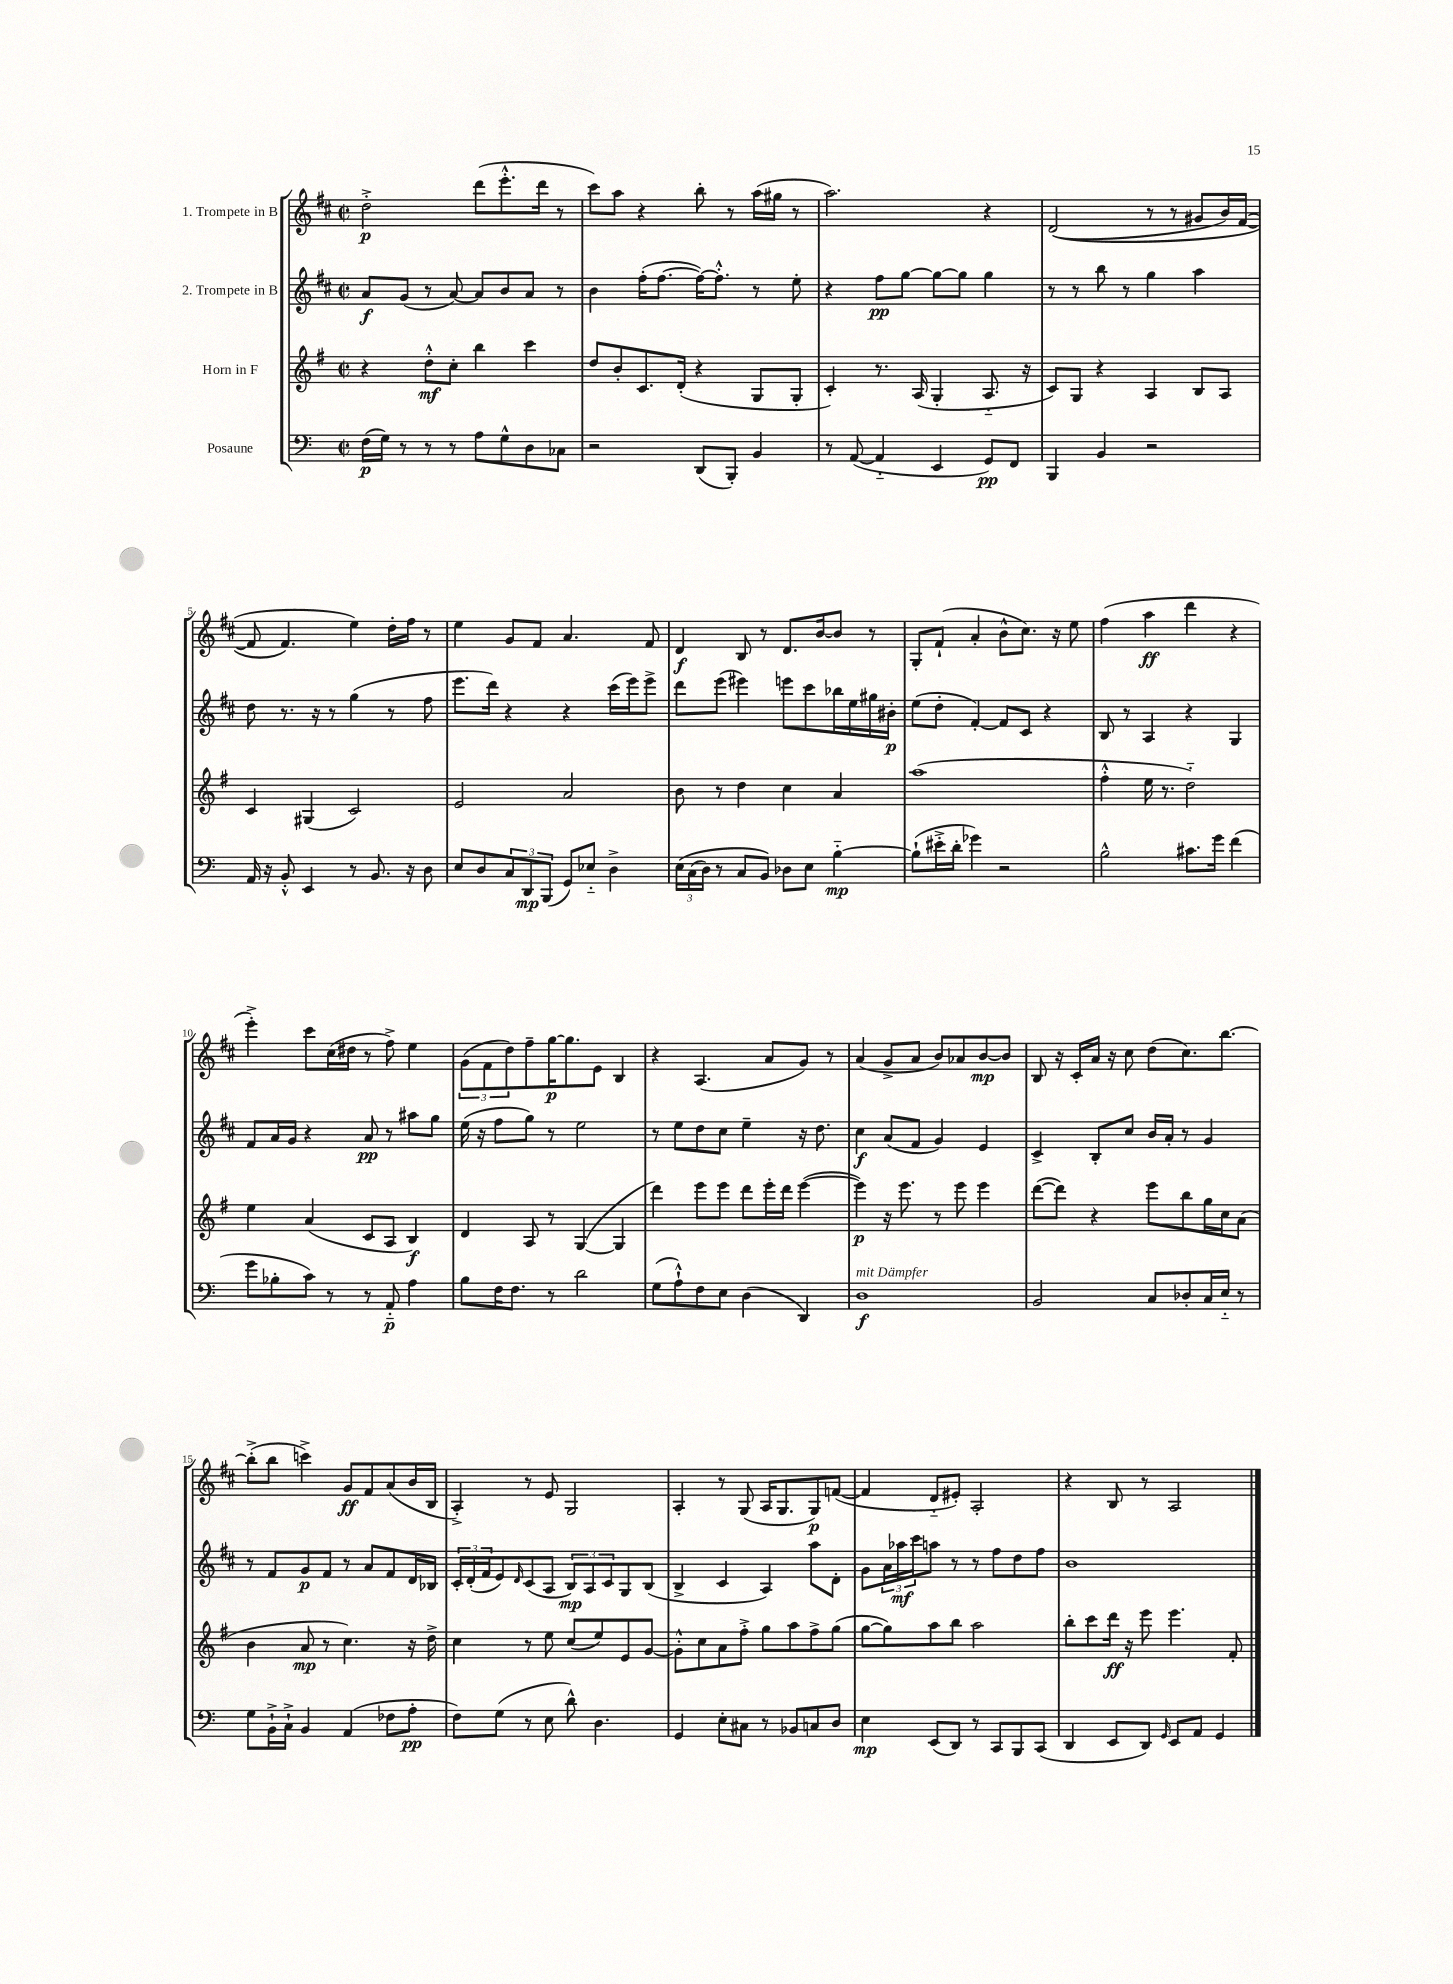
<<
\new StaffGroup <<
\new Staff = "s0" \with { instrumentName = "1. Trompete in B" } {
    \clef treble \key d \major \defaultTimeSignature \time 2/2
    d''2-.->\p d'''8( e'''8.-.-^ d'''16 r8 |
    cis'''8) a''8 r4 b''8-. r8 a''16( gis''16 r8 |
    a''2.) r4 |
    d'2(\( r8 r8 gis'8 b'16) fis'16~( |
    fis'8 fis'4.\) e''4) d''16-. fis''16 r8 |
    e''4 g'8 fis'8 a'4. fis'8 |
    d'4\f b8 r8 d'8. b'16~ b'8 r8 |
    g8-. fis'8-!( a'4-. b'8-^ cis''8.) r16 e''8 |
    fis''4( a''4\ff d'''4 r4 |
    e'''4-.->) cis'''8 cis''16( dis''16 r8 fis''8->) e''4 |
    \tuplet 3/2 { g'8( fis'8 d''8) } fis''8-- g''16~\p g''8. e'8 b4 |
    r4 a4.( a'8 g'8) r8 |
    a'4( g'8-> a'8 b'8) aes'8 b'8~\mp b'8 |
    b8 r16 cis'16-. a'16 r16 cis''8 d''8( cis''8.) b''8.~ |
    b''8-.->( b''8 c'''4->) g'8\ff fis'8 a'8( b'16 b16 |
    a4-.->) r8 e'8 g2 |
    a4-. r8 g8( a16 g8. g8\p) f'8~( |
    f'4 d'8-_ eis'8-.) a2-. |
    r4 b8 r8 a2 \bar "|." |
}
\new Staff = "s1" \with { instrumentName = "2. Trompete in B" } {
    \clef treble \key d \major \defaultTimeSignature \time 2/2
    a'8\f g'8( r8 a'8~) a'8 b'8 a'8 r8 |
    b'4 fis''16-.( fis''8.~ fis''16~) fis''8.-.-^ r8 e''8-. |
    r4 fis''8\pp g''8~ g''8~ g''8 g''4 |
    r8 r8 b''8 r8 g''4 a''4 |
    d''8 r8. r16 r8 g''4( r8 fis''8 |
    e'''8. d'''16) r4 r4 cis'''16( e'''16) e'''8-> |
    d'''8 e'''8( eis'''4) e'''8 cis'''8 bes''16 e''16 gis''16 bis'16-.\p |
    e''8( d''8-. fis'4~-.) fis'8 cis'8 r4 |
    b8 r8 a4 r4 g4 |
    fis'8 a'16 g'16 r4 a'8\pp r8 ais''8 g''8 |
    e''16( r16 fis''8 g''8) r8 e''2 |
    r8 e''8 d''8 cis''8 e''4-- r16 d''8. |
    cis''4\f a'8( fis'8 g'4) e'4 |
    cis'4-> b8-. cis''8 b'16 a'16-. r8 g'4 |
    r8 fis'8 g'8\p fis'8 r8 a'8 fis'8 d'16 bes16 |
    \tuplet 3/2 { cis'16-. d'16-.( fis'16 } e'8) \grace { d'16 } cis'8( a8 \tuplet 3/2 { b8\mp) a8 cis'8 } g8 b8( |
    b4-> cis'4 a4) a''8 d'8-. |
    g'8 \tuplet 3/2 { a'16 aes''16\mf cis'''16 } a''8 r8 r8 fis''8 d''8 fis''8 |
    b'1 \bar "|." |
}
\new Staff = "s2" \with { instrumentName = "Horn in F" } {
    \clef treble \key g \major \defaultTimeSignature \time 2/2
    r4 d''8-.-^\mf c''8-. b''4 c'''4 |
    d''8 b'8-. c'8. d'16-.( r4 g8 g8-. |
    c'4-.) r8. a16( g4-. a8.-_ r16 |
    c'8) g8 r4 a4 b8 a8 |
    c'4 gis4( c'2) |
    e'2 a'2 |
    b'8 r8 d''4 c''4 a'4 |
    a''1( |
    fis''4-.-^ e''16 r8. d''2-_) |
    e''4 a'4( c'8 a8 b4\f) |
    d'4 a8 r8 g4~( g4 |
    d'''4) e'''8 e'''8 d'''8 e'''16-. d'''16 e'''4~( |
    e'''4\p) r16 e'''8. r8 e'''8 e'''4 |
    d'''8~( d'''8) r4 e'''8 b''8 g''16 c''16 a'8( |
    b'4 a'8\mp r8 c''4.) r16 d''16-> |
    c''4 r8 e''8 c''8( e''8) e'8 g'8~ |
    g'8-.-^ c''8 a'8 fis''8-.-> g''8 a''8 fis''8-> g''8( |
    g''8~ g''8) a''8 b''8 a''2 |
    b''8-. c'''8 d'''16\ff r16 e'''8 e'''4. fis'8-. \bar "|." |
}
\new Staff = "s3" \with { instrumentName = "Posaune" } {
    \clef bass \key c \major \defaultTimeSignature \time 2/2
    f16\p( g16) r8 r8 r8 a8 g8-^ d8 ces8 |
    r2 d,8( b,,8-.) b,4 |
    r8 a,8~( a,4-_ e,4 g,8\pp) f,8 |
    b,,4 b,4 r2 |
    a,16 r16 b,8-.-^ e,4 r8 b,8. r16 d8 |
    e8 d8 \tuplet 3/2 { c8 d,8\mp b,,8( } g,8) ees8-_ d4-> |
    \tuplet 3/2 { e16\( c16( d16) } r8 c8 b,8\) des8 e8 b4~-_\mp |
    b8-!( eis'16-.-> d'16-. ges'4) r2 |
    b2-^ cis'8. g'16 f'4( |
    g'8 bes8-. c'8) r8 r8 a,8-_\p a4 |
    b8 f16 f8. r8 d'2 |
    g8( a8-!-^) f8 e8 d4( d,4) |
    d1\f^\markup { \italic "mit Dämpfer" } |
    b,2 c8 des8-. c16 e16-_ r8 |
    g8 b,16-!-> c16-!-> b,4 a,4( fes8 a8-.\pp |
    f8) g8( r8 e8 d'8-^) d4. |
    g,4 e8-. cis8 r8 bes,8 c8 d8 |
    e4\mp e,8( d,8) r8 c,8 b,,8 c,8( |
    d,4 e,8 d,8) \grace { g,16 } e,8 a,8 g,4 \bar "|." |
}
>>
>>
